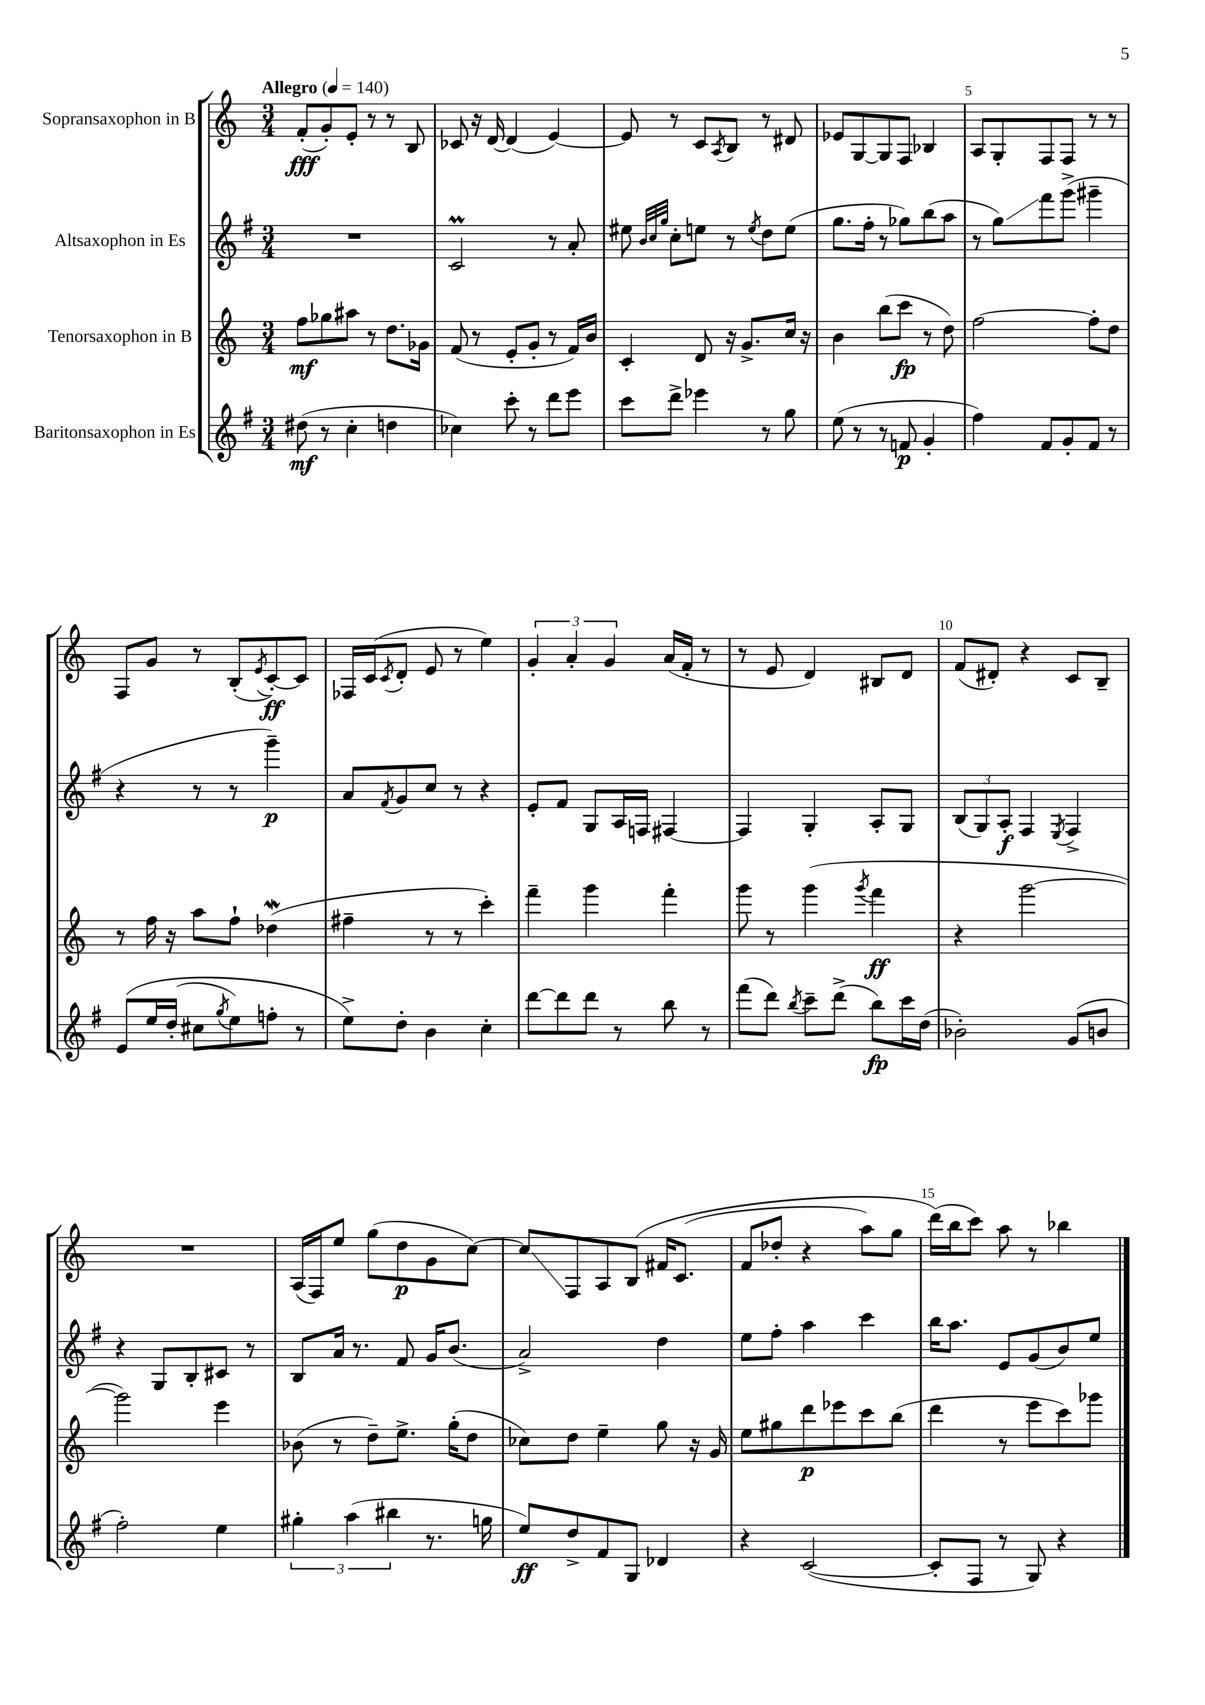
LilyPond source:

<<
\new StaffGroup <<
\new Staff = "s0" \with { instrumentName = "Sopransaxophon in B" } {
    \clef treble \key c \major \numericTimeSignature \time 3/4 \tempo "Allegro" 4 = 140
    f'8-.\fff( g'8-.) e'8-. r8 r8 b8 |
    ces'8 r16 d'16~ d'4( e'4~) |
    e'8 r8 c'8 \acciaccatura { a8 } b8 r8 dis'8 |
    ees'8 g8~ g8 f8 bes4 |
    a8 g8-. f8 f8 r8 r8 |
    f8 g'8 r8 b8-.( \acciaccatura { e'8 } c'8~-.\ff) c'8 |
    fes16 c'16( \acciaccatura { c'8 } d'8-. e'8 r8 e''4) |
    \tuplet 3/2 { g'4-. a'4-. g'4 } a'16( f'16-. r8 |
    r8 e'8 d'4) bis8 d'8 |
    f'8( dis'8-.) r4 c'8 b8-- |
    R2. |
    a16( f16) e''8 g''8( d''8\p g'8 c''8~) |
    c''8\glissando f8 a8 b8\( fis'16 c'8.( |
    f'8 des''8-. r4 a''8) g''8 |
    d'''16(\) b''16 c'''8) a''8 r8 bes''4 \bar "|." |
}
\new Staff = "s1" \with { instrumentName = "Altsaxophon in Es" } {
    \clef treble \key g \major \numericTimeSignature \time 3/4
    R2. |
    c'2\prall r8 a'8-. |
    eis''8 \grace { b'32 c''32 g''32 } c''8-. e''8 r8 \acciaccatura { e''8 } d''8 e''8( |
    g''8. fis''16-. r8 ges''8) b''8( a''8 |
    r8 g''8\glissando) fis'''8 g'''8->( gis'''4-- |
    r4 r8 r8 g'''4--\p) |
    a'8 \acciaccatura { fis'8 } g'8 c''8 r8 r4 |
    e'8-. fis'8 g8 a16 f16 fis4~ |
    fis4 g4-. a8-. g8 |
    \tuplet 3/2 { b8( g8) a8-.\f } fis4 \acciaccatura { e8 } fis4-> |
    r4 g8 b8-. cis'8 r8 |
    b8 a'16 r8. fis'8 g'16 b'8.( |
    a'2->) d''4 |
    e''8 fis''8-. a''4 c'''4 |
    b''16 a''8. e'8 g'8( b'8) e''8 \bar "|." |
}
\new Staff = "s2" \with { instrumentName = "Tenorsaxophon in B" } {
    \clef treble \key c \major \numericTimeSignature \time 3/4
    f''8\mf ges''8 ais''8 r8 d''8. ges'16 |
    f'8( r8 e'8-. g'8-. r8 f'16) b'16 |
    c'4-. d'8 r16 g'8.-> c''16 r16 |
    b'4 b''8( c'''8\fp r8 d''8) |
    f''2~ f''8-. d''8 |
    r8 f''16 r16 a''8 f''8-! des''4\mordent( |
    fis''4-- r8 r8 c'''4-.) |
    f'''4-- g'''4 f'''4-. |
    g'''8 r8 g'''4( \acciaccatura { g'''8 } f'''4\ff |
    r4 g'''2~ |
    g'''2) e'''4 |
    bes'8( r8 d''8--) e''8.-> g''16-.( d''8 |
    ces''8) d''8 e''4-- g''8 r16 g'16 |
    e''8 gis''8 d'''8\p ees'''8 c'''8 b''8( |
    d'''4 r8 e'''8 c'''8) ges'''8 \bar "|." |
}
\new Staff = "s3" \with { instrumentName = "Baritonsaxophon in Es" } {
    \clef treble \key g \major \numericTimeSignature \time 3/4
    dis''8\mf( r8 c''4-. d''4 |
    ces''4) c'''8-. r8 d'''8 e'''8 |
    c'''8 d'''8-> ees'''4 r8 g''8 |
    e''8( r8 r8 f'8\p g'4-. |
    fis''4) fis'8 g'8-. fis'8 r8 |
    e'8\( e''16 d''16-.( cis''8 \acciaccatura { g''8 } e''8) f''8-. r8 |
    e''8->\) d''8-. b'4 c''4-. |
    d'''8~ d'''8 d'''8 r8 b''8 r8 |
    fis'''8( d'''8) \acciaccatura { b''8 } c'''8-- d'''8->( b''8\fp) c'''16 d''16( |
    bes'2-.) g'8( b'8 |
    fis''2-.) e''4 |
    \tuplet 3/2 { gis''4-. a''4( bis''4 } r8. g''16 |
    e''8\ff) d''8-> fis'8 g8 des'4 |
    r4 c'2~( |
    c'8-. fis8 r8 g8) r4 \bar "|." |
}
>>
>>
\layout { \context { \Score \override BarNumber.break-visibility = ##(#f #t #t) barNumberVisibility = #(every-nth-bar-number-visible 5) } }
